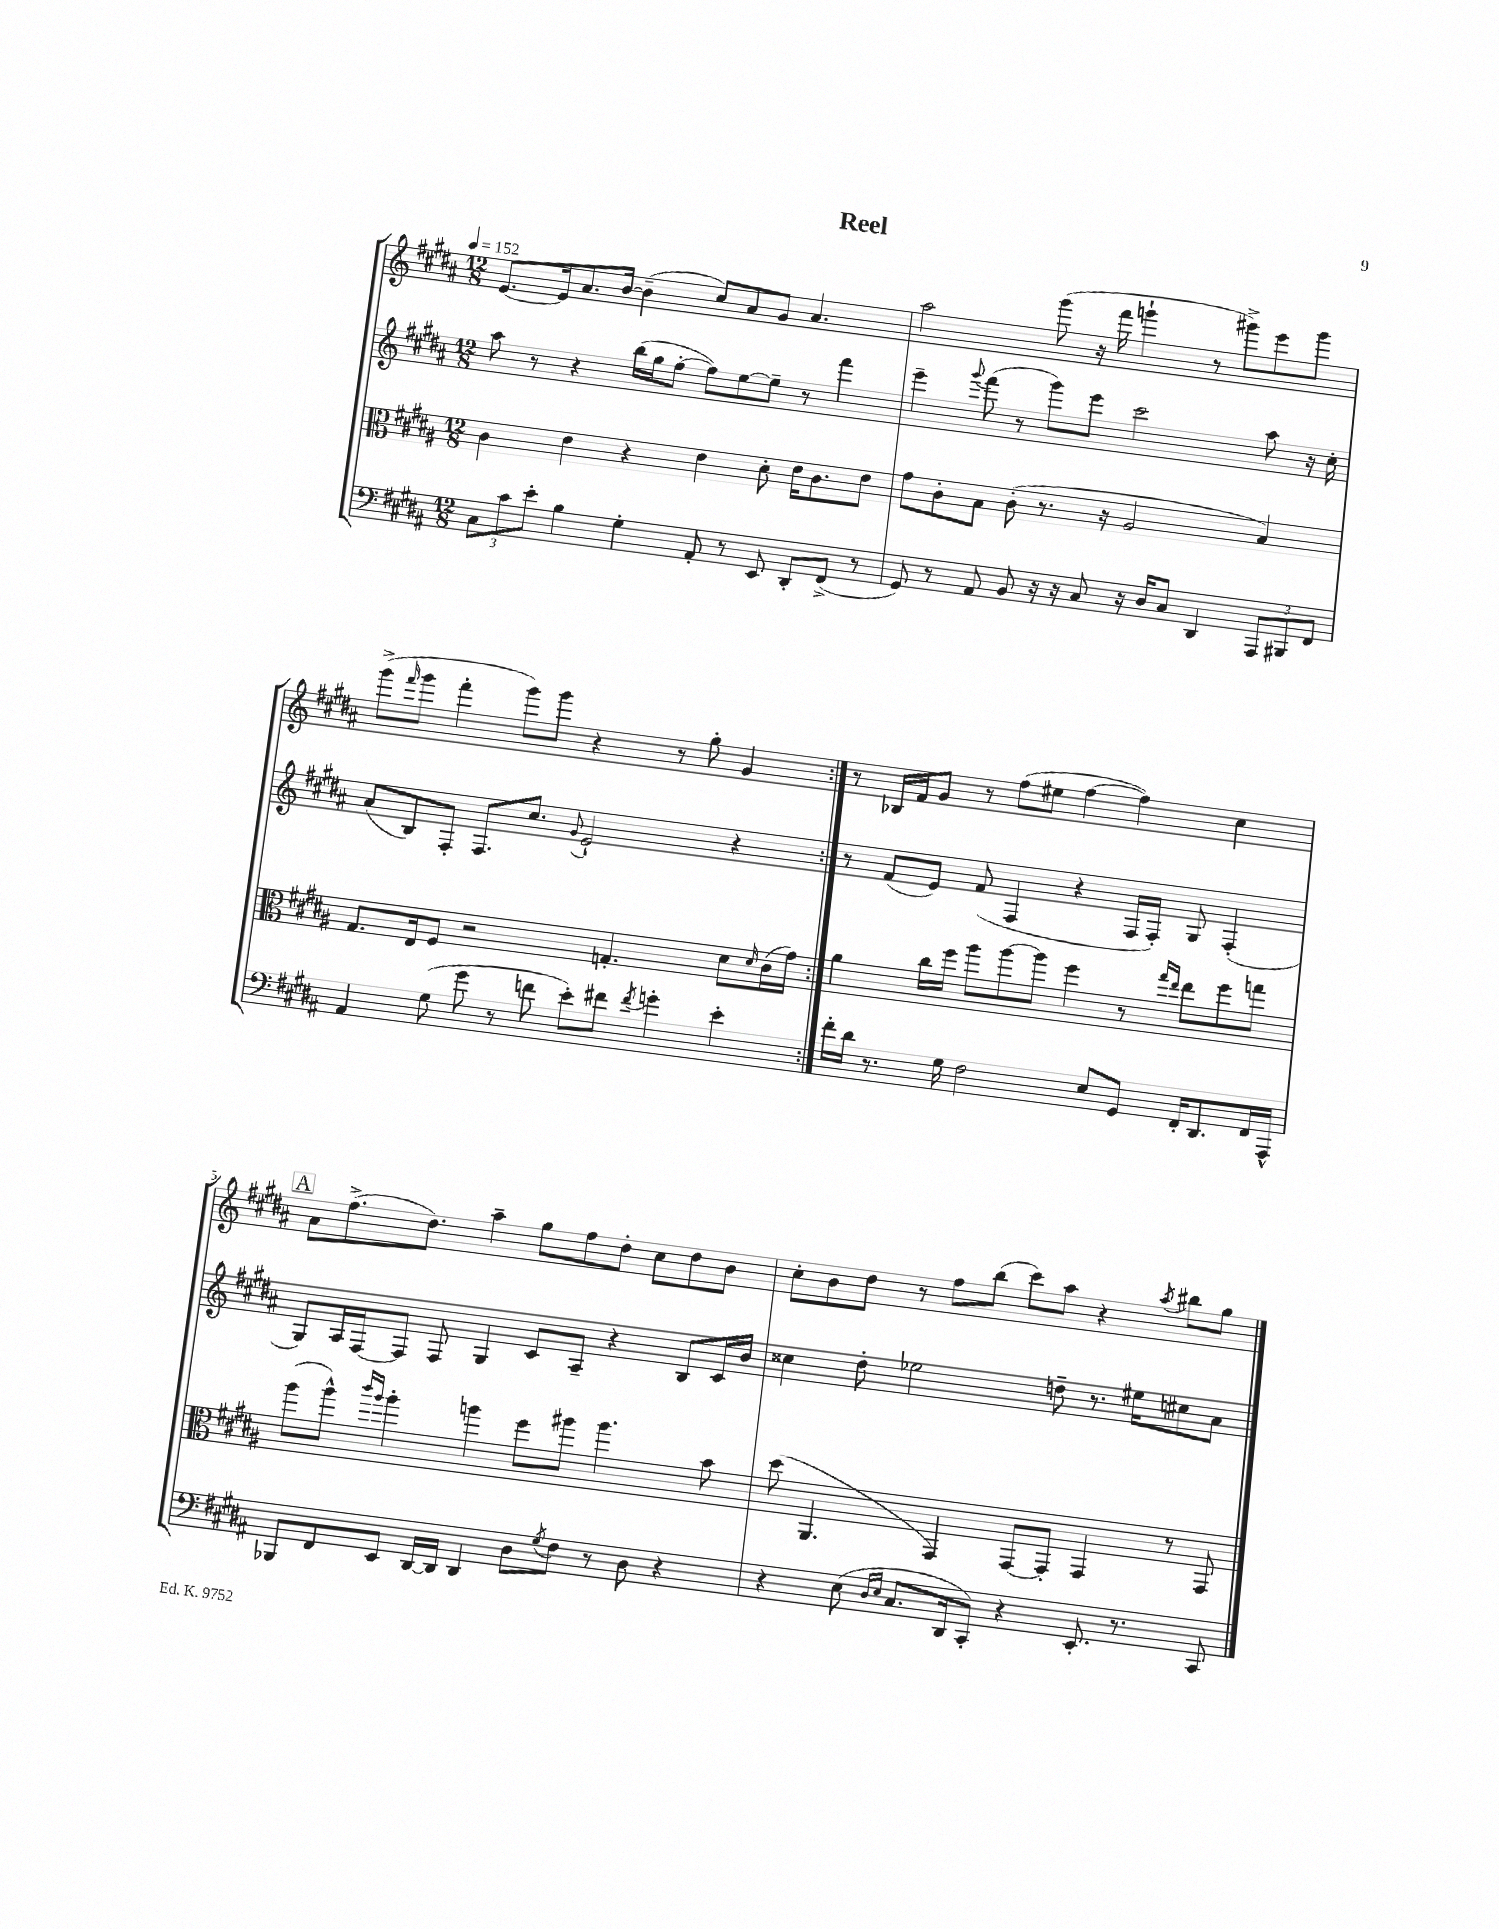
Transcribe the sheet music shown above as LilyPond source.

\header { title = "Reel" }
<<
\new StaffGroup <<
\new Staff = "s0" {
    \clef treble \key b \major \numericTimeSignature \time 12/8 \tempo 4 = 152
    \repeat volta 2 { e'8.~ e'16 ais'8. b'16~ b'4--( cis''8) ais'8 gis'8 ais'4. |
    ais''2 gis'''8( r16 fis'''16 g'''4-! r8 gis'''8->) e'''8 gis'''8 |
    gis'''8->( \grace { fis'''16 } gis'''8 fis'''4-. gis'''8) gis'''8 r4 r8 gis''8-. gis'4 | }
    r8 bes16 fis'16 gis'8 r8 fis''8( eis''8 fis''4~ fis''4) cis''4 |
    \mark \markup { \box "A" } ais'8 fis''8.->( dis''8.) ais''4-- gis''8 fis''8 dis''8-. cis''8 dis''8 b'8 |
    cis''8-. b'8 dis''8 r8 fis''8 b''8( cis'''8) ais''8 r4 \acciaccatura { ais''8 } bis''8 gis''8 \bar "|." |
}
\new Staff = "s1" {
    \clef treble \key b \major \numericTimeSignature \time 12/8
    \repeat volta 2 { ais''8 r8 r4 b''16( gis''16 fis''8~-. fis''8) e''8~ e''8-- r8 fis'''4 |
    e'''4-- \appoggiatura { gis'''8 } fis'''8( r8 gis'''8) e'''8 cis'''2 ais''8 r16 cis''16-. |
    ais'8( b8) fis8-. fis8. cis''8. \appoggiatura { gis'8 } e'2-! r4 | }
    r8 fis'8( e'8) fis'8( fis4 r4 fis16 fis16-.) gis8 fis4-.( |
    \mark \markup { \box "A" } gis8) ais16 fis16~ fis8 fis8 gis4 cis'8 ais8-- r4 b8 cis'16 b'16 |
    cisis''4 dis''8-. ees''2 d''8-- r8. eis''16 cis''8 ais'8 \bar "|." |
}
\new Staff = "s2" {
    \clef alto \key b \major \numericTimeSignature \time 12/8
    \repeat volta 2 { cis'4 e'4 r4 e'4 dis'8-. e'16 cis'8. e'8 |
    gis'8 cis'8-. b8 cis'8-.( r8. r16 ais2 b4) |
    gis8. e16 fis8 r2 g4.-. dis'8 \grace { dis'16 } cis'16( gis'16) | }
    ais'4 cis''16 fis''16 ais''8 ais''8~ ais''8 fis''4 r8 \grace { gis''16 e''16 } e''8 fis''8 g''8 |
    \mark \markup { \box "A" } ais''8( ais''8-^) \grace { cis'''16 ais''16 } ais''4-. a''4 fis''8 ais''8 ais''4. b'8 |
    dis''8( ais,4. gis,4) gis,8~ gis,8-. gis,4 r8 gis,8 \bar "|." |
}
\new Staff = "s3" {
    \clef bass \key b \major \numericTimeSignature \time 12/8
    \repeat volta 2 { \tuplet 3/2 { cis8 cis'8 e'8-. } b4 gis4-. ais,8-. r8 e,8 dis,8-. fis,8->( r8 |
    gis,8) r8 ais,8 b,8 r16 r16 cis8 r16 dis16 cis8 dis,4 \tuplet 3/2 { ais,,8 bis,,8 fis,8 } |
    ais,4 gis8( gis'8 r8 f'8 e'8-.) fis'8 \acciaccatura { fis'8 } g'4-. e'4-. | }
    fis'16-. dis'16 r8. gis16 fis2 e8 gis,8 fis,16-. dis,8. fis,16 ais,,16-^ |
    \mark \markup { \box "A" } bes,,8 fis,8 e,8 dis,16~ dis,16 dis,4 dis8 \acciaccatura { gis8 } fis8 r8 dis8 r4 |
    r4 e8( \grace { dis16 e16 } cis8. dis,16 cis,8-.) r4 e,8.-. r8. cis,8 \bar "|." |
}
>>
>>
\layout { \context { \Score \override BarNumber.break-visibility = ##(#f #t #t) barNumberVisibility = #(every-nth-bar-number-visible 5) } }
